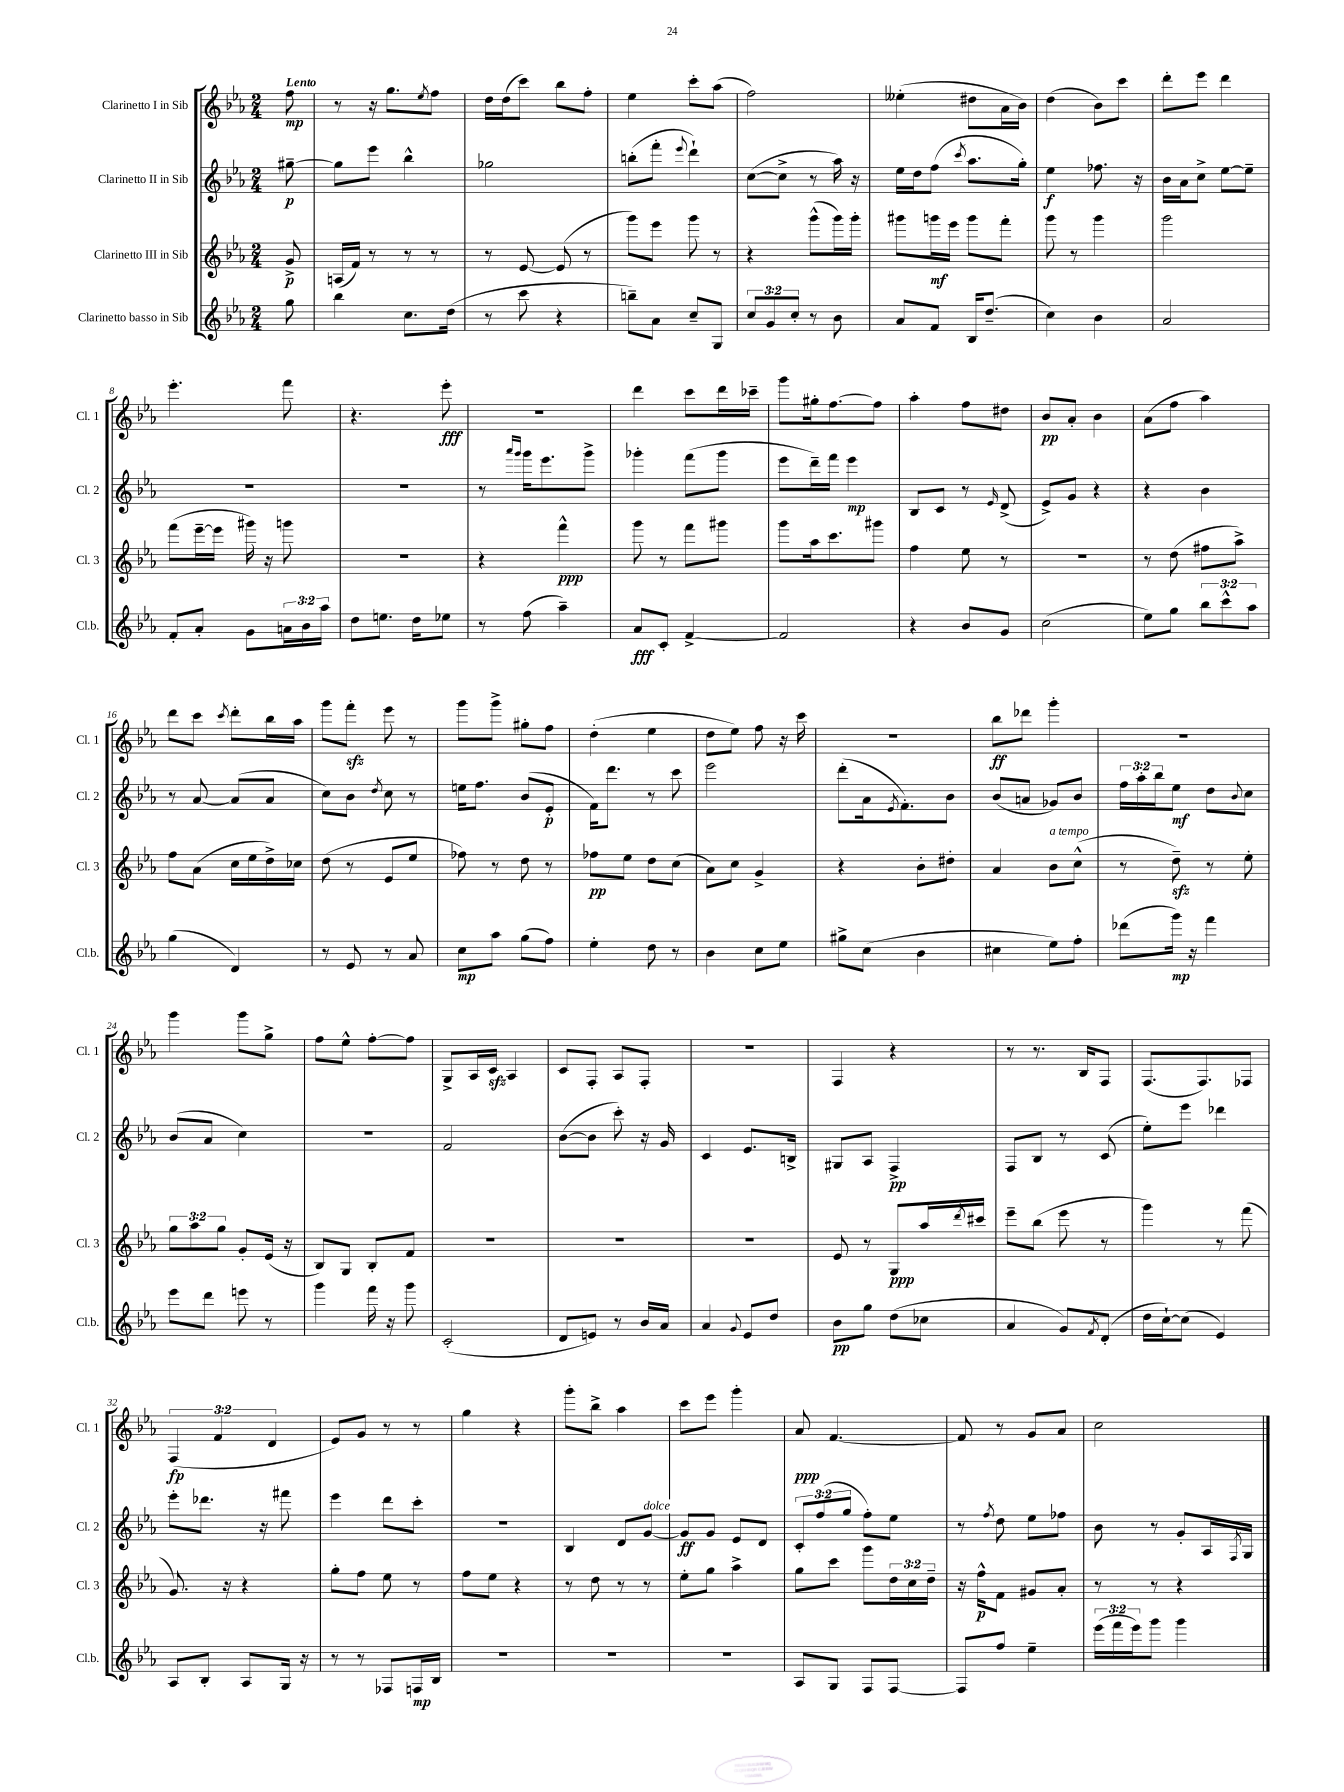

**kern	**kern	**kern	**kern
*staff4	*staff3	*staff2	*staff1
*clefG2	*clefG2	*clefG2	*clefG2
*k[b-e-a-]	*k[b-e-a-]	*k[b-e-a-]	*k[b-e-a-]
*M2/4	*M2/4	*M2/4	*M2/4
8gg	8g^	[8gg#~	8ff
=	=	=	=
4bb-	(16A	8gg#]	8r
.	16f)	.	.
.	8r	8eee-	16r
.	.	.	8.gg
8.cc	8r	4bb-^^	.
.	.	.	8qee-
.	8r	.	8ff
(16dd	.	.	.
=	=	=	=
8r	8r	2gg-	16dd
.	.	.	(16dd
8ccc	[8e-	.	8ccc)
4r	(8e-]	.	8bb-
.	8r	.	8ff'
=	=	=	=
8bb~)	8ggg)	(8bb'	4ee-
8a-	8eee-	8fff'	.
.	.	8qqeee-	.
8cc~	8ggg	4ddd`)	8ccc'
8G	8r	.	(8aa-
=	=	=	=
12cc	4r	([8cc	2ff)
12g	.	.	.
.	.	8cc^]	.
12cc'	.	.	.
8r	(8ggg^^	8r	.
8b-	16ggg)	16aa-)	.
.	16ggg'	16r	.
=	=	=	=
8a-	8ggg#	16ee-	(4ee--'
.	.	16dd	.
8f	16ggg	(8ff	.
.	16eee-	.	.
.	.	8qccc	.
16B-	8ggg	8.aa-	8dd#
(8.dd~	.	.	.
.	8fff'	.	16a-
.	.	16gg')	16b-)
=	=	=	=
4cc)	8ggg	4ee-	(4dd
.	8r	.	.
4b-	4ggg	8.ff-	8b-)
.	.	.	8ccc
.	.	16r	.
=	=	=	=
2a-	2ggg	16b-	8ddd'
.	.	16a-	.
.	.	8cc^	8eee-
.	.	[8ee-	4ddd
.	.	8ee-~]	.
=	=	=	=
8f'	(8fff	2r	4.eee-'
8a-'	[16eee-~	.	.
.	16eee-]	.	.
8g	16ggg#)	.	.
.	16r	.	.
24a	8ggg	.	8fff
24b-	.	.	.
24aa-	.	.	.
=	=	=	=
8dd	2r	2r	4.r
8.ee	.	.	.
16dd	.	.	.
8ee-	.	.	8eee-'
=	=	=	=
8r	4r	8r	2r
.	.	16qqaaa-	.
.	.	16qqggg	.
(8ff	.	16ggg	.
.	.	8.eee-	.
4aa-~)	4fff^^	.	.
.	.	8ggg^	.
=	=	=	=
8a-	8ggg	4ggg-'	4ddd
8c'	8r	.	.
[4f^	8fff	(8fff	8ccc
.	8ggg#	8ggg-	16ddd
.	.	.	16ccc-~
=	=	=	=
2f]	8ggg	8eee-	8ggg
.	16aa-	16ddd~)	16gg#'
.	8.ccc	16fff	[8.ff
.	.	4eee-	.
.	8ggg#	.	8ff]
=	=	=	=
4r	4ff	8B-	4aa-'
.	.	8c	.
8b-	8ee-	8r	8ff
.	.	16qqe-	.
8g	8r	(8d^	8dd#
=	=	=	=
(2cc	2r	8e-^)	8b-
.	.	8g	8a-'
.	.	4r	4b-
=	=	=	=
8ee-)	8r	4r	(8a-
8gg	(8dd	.	8ff
12bb-	8ff#	4b-	4aa-)
12ccc^^	.	.	.
.	8aa-^)	.	.
12aa-	.	.	.
=	=	=	=
(4gg	8ff	8r	8ddd
.	(8a-	[8a-	8ccc
.	.	.	8qccc
4d)	16cc	(8a-]	8ddd'
.	16ee-	.	.
.	16dd^)	8a-	16bb-
.	16cc-	.	16aa-
=	=	=	=
8r	(8dd	8cc)	8ggg
8e-	8r	8b-	8fff'
.	.	8qdd	.
8r	8e-	8cc	8eee-
8a-	8ee-	8r	8r
=	=	=	=
8cc	8ff-)	16ee	8ggg
.	.	8.ff	.
8aa-	8r	.	8ggg^
(8gg	8dd	(8b-	8gg#'
8ff)	8r	8e-'	8ff
=	=	=	=
4ee-'	8ff-	16f)	(4dd'
.	.	8.ddd	.
.	8ee-	.	.
8dd	8dd	8r	4ee-
8r	(8cc	8ccc	.
=	=	=	=
4b-	8a-)	2eee-	8dd
.	8cc	.	8ee-)
8cc	4g^	.	8ff
8ee-	.	.	16r
.	.	.	16ccc
=	=	=	=
8gg#^	4r	(8ddd'	2r
(8cc	.	16a-	.
.	.	8qe-	.
.	.	8.f')	.
4b-	8b-'	.	.
.	8dd#'	8b-	.
=	=	=	=
4cc#	4a-	(8b-	8bb-
.	.	8a	8ddd-
8ee-)	8b-	8g-)	4ggg'
8ff'	(8cc^^	8b-	.
=	=	=	=
(8ddd-	8r	24ff	2r
.	.	24aa-'	.
.	.	24bb-	.
16ggg)	8dd~)	8ee-	.
16r	.	.	.
4fff	8r	8dd	.
.	.	8qqb-	.
.	8ee-'	8cc	.
=	=	=	=
8eee-	12gg	(8b-	4ggg
.	12aa-	.	.
8ddd	.	8a-	.
.	12gg	.	.
8eee	8g'	4cc)	8ggg
8r	(16e-	.	8gg^
.	16r	.	.
=	=	=	=
4ggg	8B-)	2r	8ff
.	8G	.	8ee-^^
16fff	8B-'	.	[8ff'
16r	.	.	.
8ggg	8f	.	8ff]
=	=	=	=
(2c'	2r	2f	8G^
.	.	.	16A-
.	.	.	16c
.	.	.	4A-
=	=	=	=
8d	2r	([8b-	8c
8e)	.	8b-]	8F'
8r	.	8ccc')	8A-
16b-	.	16r	8F'
16a-	.	16g	.
=	=	=	=
4a-	2r	4c	2r
8qqg	.	.	.
8e-	.	8.e-	.
8dd	.	.	.
.	.	16B^	.
=	=	=	=
8b-	8e-	8G#	4F
8gg	8r	8A-	.
(8dd	8G	4F^	4r
8cc-	16aa-	.	.
.	8qddd	.	.
.	16ccc#	.	.
=	=	=	=
4a-	8eee-~	8F	8r
.	(8bb-	8B-	8.r
8g)	8eee-	8r	.
.	.	.	16B-
8qf	.	.	.
(8d'	8r	(8c	8F
=	=	=	=
16dd	4ggg)	8ee-')	(8.F
[16cc`)	.	.	.
(8cc]	.	8eee-	.
.	.	.	8.F)
4e-)	8r	4ddd-	.
.	(8fff	.	8F-
=	=	=	=
8A-	8.g)	8eee-'	(6F
8B-'	.	8.ddd-	.
.	.	.	6f
.	16r	.	.
8A-	4r	.	.
.	.	16r	.
.	.	.	6d
16G	.	8fff#	.
16r	.	.	.
=	=	=	=
8r	8gg'	4eee-	8e-)
8r	8ff	.	8g
8F-	8ee-	8ddd	8r
16F	8r	8ccc'	8r
16B-	.	.	.
=	=	=	=
2r	8ff	2r	4gg
.	8ee-	.	.
.	4r	.	4r
=	=	=	=
2r	8r	4B-	8ggg'
.	8dd	.	8bb-^
.	8r	8d	4aa-
.	8r	[8g	.
=	=	=	=
2r	8ee-'	8g]	8ccc
.	8gg	8g	8eee-
.	4aa-^	8e-	4ggg'
.	.	8d	.
=	=	=	=
8A-	8gg	12c'	8a-
.	.	(12ff	.
8G	8ccc	.	[4.f
.	.	12gg	.
8F	8ggg	8ff')	.
[8F	24dd	8ee-	.
.	24cc	.	.
.	24dd~	.	.
=	=	=	=
8F]	16r	8r	8f]
.	16ff^^	.	.
.	.	8qff	.
8ff	8f	8dd	8r
4ee-~	8g#	8ee-	8g
.	8a-'	8ff-	8a-
=	=	=	=
(24eee-	8r	8b-	2cc
24fff	.	.	.
24eee-)	.	.	.
8ggg	8r	8r	.
4ggg	4r	8g'	.
.	.	16A-	.
.	.	8qF	.
.	.	16G	.
==	==	==	==
*-	*-	*-	*-
